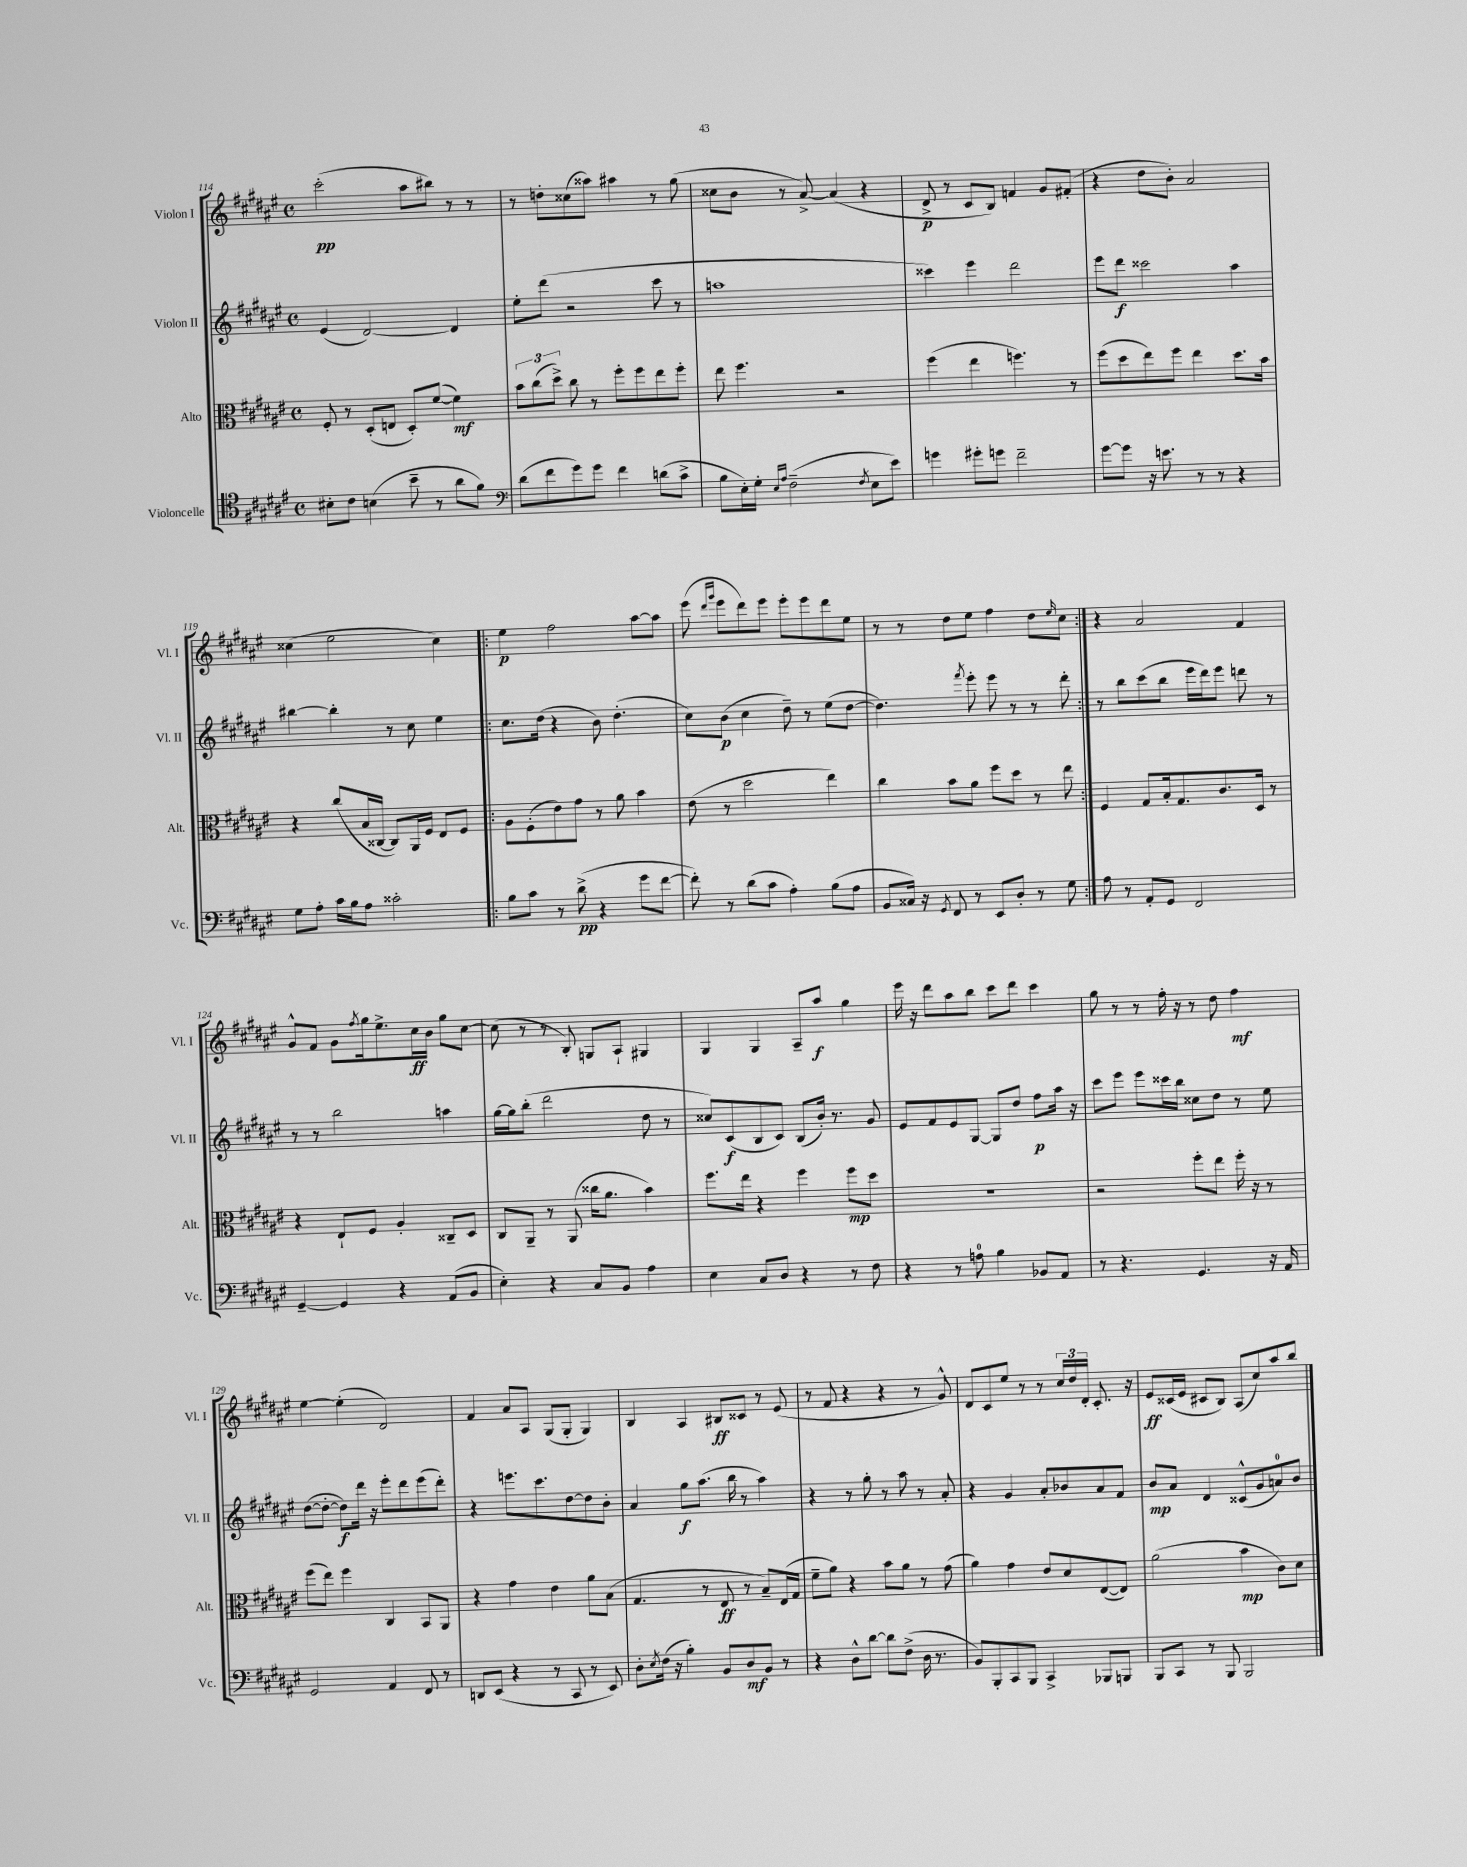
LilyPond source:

<<
\new StaffGroup <<
\new Staff = "s0" \with { instrumentName = "Violon I" shortInstrumentName = "Vl. I" } {
    \clef treble \key fis \major \defaultTimeSignature \time 4/4
    cis'''2-.\pp( ais''8 bis''8) r8 r8 |
    r8 d''8-. cisis''8( aisis''8) ais''4 r8 gis''8( |
    cisis''8 b'8 r8 ais'8~->) ais'4( r4 |
    dis'8->\p r8 cis'8 b8) f'4 gis'8 fis'8-.( |
    r4 dis''8 b'8-.) ais'2 |
    cisis''4( eis''2 cisis''4) |
    \repeat volta 2 { eis''4\p fis''2 ais''8~ ais''8 |
    eis'''8( \grace { dis'''16 gis'''16 } eis'''8 dis'''8) eis'''8 eis'''8-. eis'''8 dis'''8 eis''8 |
    r8 r8 dis''8 eis''8 fis''4 dis''8 \grace { eis''16 } cis''8 | }
    r4 ais'2 fis'4 |
    gis'8-^ fis'8 gis'8 \acciaccatura { fis''8 } gis''16 eis''8.-> cis''16\ff b'16 gis''8 cis''8~ |
    cis''8( r8 r8 b8-.) g8 ais8-! gis4 |
    gis4 gis4 ais8-- ais''8\f gis''4 |
    eis'''16 r16 dis'''8 ais''8 b''8 cis'''8 dis'''8 cis'''4 |
    gis''8 r8 r8 fis''16-. r16 r8 dis''8 fis''4\mf |
    eis''4~ eis''4-.( dis'2) |
    fis'4 ais'8 ais8 gis8( gis8-. gis4) |
    b4 ais4 bis8\ff cisis'8 r8 eis'8( |
    r8 fis'8 r4 r4 r8 gis'8-^) |
    dis'8 cis'8 eis''8 r8 r8 \tuplet 3/2 { cis''16 dis''16 dis'16-. } cis'8.-. r16 |
    eis'8\ff cisis'16( eis'16 cis'8 b8) ais8( cis''8) ais''8 b''8 \bar "|." |
}
\new Staff = "s1" \with { instrumentName = "Violon II" shortInstrumentName = "Vl. II" } {
    \clef treble \key fis \major \defaultTimeSignature \time 4/4
    eis'4( dis'2~) dis'4 |
    eis''8-. dis'''8( r2 cis'''8 r8 |
    a''1 |
    cisis'''4) eis'''4 dis'''2 |
    eis'''8 dis'''8\f cisis'''2 ais''4 |
    bis''4~ bis''4-. r8 cis''8 eis''4 |
    \repeat volta 2 { cis''8. dis''16( r4 b'8) dis''4.-.( |
    cis''8) b'8\p( cis''4 dis''8--) r8 eis''8( dis''8~ |
    dis''4.) \acciaccatura { fis'''8 } eis'''8-. eis'''8 r8 r8 dis'''8-. | }
    r8 b''8 cis'''8( b''8 eis'''16 dis'''16) eis'''8 d'''8 r8 |
    r8 r8 b''2 a''4 |
    gis''16~ gis''16 b''8-.( dis'''2 dis''8 r8 |
    cisis''8) cis'8\f( b8 cis'8) b8( b'16-.) r8. gis'8 |
    eis'8 fis'8 eis'8 gis8~ gis8 dis''8 fis''8\p ais''16 r16 |
    cis'''8 eis'''8 eis'''8 cisis'''16 b''16 cisis''8 dis''8 r8 eis''8 |
    dis''8~( dis''8~-. dis''8\f) dis'''16 r16 eis'''8-. dis'''8 eis'''8( dis'''8-.) |
    r4 e'''8. cis'''8. dis''8~ dis''8 b'8-. |
    ais'4 gis''8\f ais''8.( b''16 r8 ais''4) |
    r4 r8 gis''8-. r8 ais''8 r8 ais'8-. |
    r4 gis'4 ais'8-. bes'8 ais'8 fis'8 |
    b'8\mp ais'8 dis'4 cisis'8-^( gis'8 a'8-0) b'8 \bar "|." |
}
\new Staff = "s2" \with { instrumentName = "Alto" shortInstrumentName = "Alt." } {
    \clef alto \key fis \major \defaultTimeSignature \time 4/4
    fis8-. r8 dis8-.( e8 dis8-.) fis'8~( fis'4\mf) |
    \tuplet 3/2 { b'8 cis''8( dis''8->) } cis''8 r8 fis''8-. fis''8 eis''8 fis''8-. |
    eis''8 fis''4. r2 |
    fis''4( eis''4 f''4.) r8 |
    fis''8( dis''8 eis''8) fis''8 eis''4 dis''8. b'16 |
    r4 cis''8( b16 cisis16~ cisis8) ais,16 fis16 eis8 fis8 |
    \repeat volta 2 { ais8 fis8-.( eis'8) gis'8 r8 ais'8 b'4 |
    eis'8( r8 dis''2 eis''4) |
    cis''4 b'8 ais'8 fis''8 dis''8 r8 eis''8 | }
    fis4 gis8 b16-. gis8. cis'8. dis16 r8 |
    r4 eis8-! fis8 ais4-. cisis8-- dis8 |
    cis8 ais,8-- r8 ais,8( cisis''16 ais'8. b'4) |
    fis''8. eis''16 r4 fis''4 fis''8\mp dis''8 |
    R1 |
    r2 fis''8-. eis''8 fis''16-. r16 r8 |
    fis''8( eis''8) fis''4 cis4 b,8 ais,8 |
    r4 gis'4 eis'4 ais'8 b8( |
    gis4. r8 eis8\ff r8 b8--) eis16( gis16 |
    fis'8-- ais'8) r4 b'8 ais'8 r8 gis'8( |
    ais'4) gis'4 eis'8 dis'8 eis8~( eis8) |
    ais'2( b'4\mp cis'8) dis'8 \bar "|." |
}
\new Staff = "s3" \with { instrumentName = "Violoncelle" shortInstrumentName = "Vc." } {
    \clef tenor \key fis \major \defaultTimeSignature \time 4/4
    bis8-. cis'8 b4( b'8-- r8 ais'8 fis'8) |
    \clef bass dis'8( fis'8 gis'8) gis'8 fis'4 d'8( cis'8-> |
    b8 eis16-.) gis16-. \grace { eis16 ais16 } fis2--( \acciaccatura { fis8 } eis8 eis'8) |
    g'4 gis'8-. g'8 fis'2-- |
    gis'8~ gis'8 r16 e'8. r8 r8 r4 |
    gis8 ais8-. cis'16 b16 ais8 cisis'2-. |
    \repeat volta 2 { b8 cis'8 r8 dis'8->\pp( r4 gis'8 fis'8~ |
    fis'8-.) r8 dis'8( cis'8 ais4-.) b8( ais8 |
    b,8 cisis16) r16 \acciaccatura { gis,8 } fis,8 r8 eis,8 dis8-. r8 gis8 | }
    ais8 r8 ais,8-. gis,8 fis,2 |
    gis,4~-- gis,4 r4 ais,8( b,8 |
    eis4-.) r4 cis8 b,8 ais4 |
    eis4 cis8 dis8 r4 r8 fis8 |
    r4 r8 a8-0 b4 bes,8 ais,8 |
    r8 r4. gis,4. r16 ais,16 |
    gis,2 ais,4 fis,8 r8 |
    d,8 eis,8( r4 r8 cis,8 r8 eis,8) |
    dis8-. \acciaccatura { eis8 } fis16( r16 b4-.) b,8 dis8\mf b,8 r8 |
    r4 dis8-^ dis'8~ dis'8 fis8->( dis16 r8. |
    b,8) b,,8-. cis,8 b,,8 cis,4-> bes,,8 b,,8 |
    b,,8 cis,8 r8 b,,8 b,,2 \bar "|." |
}
>>
>>
\layout { \context { \Score currentBarNumber = #114 } }
